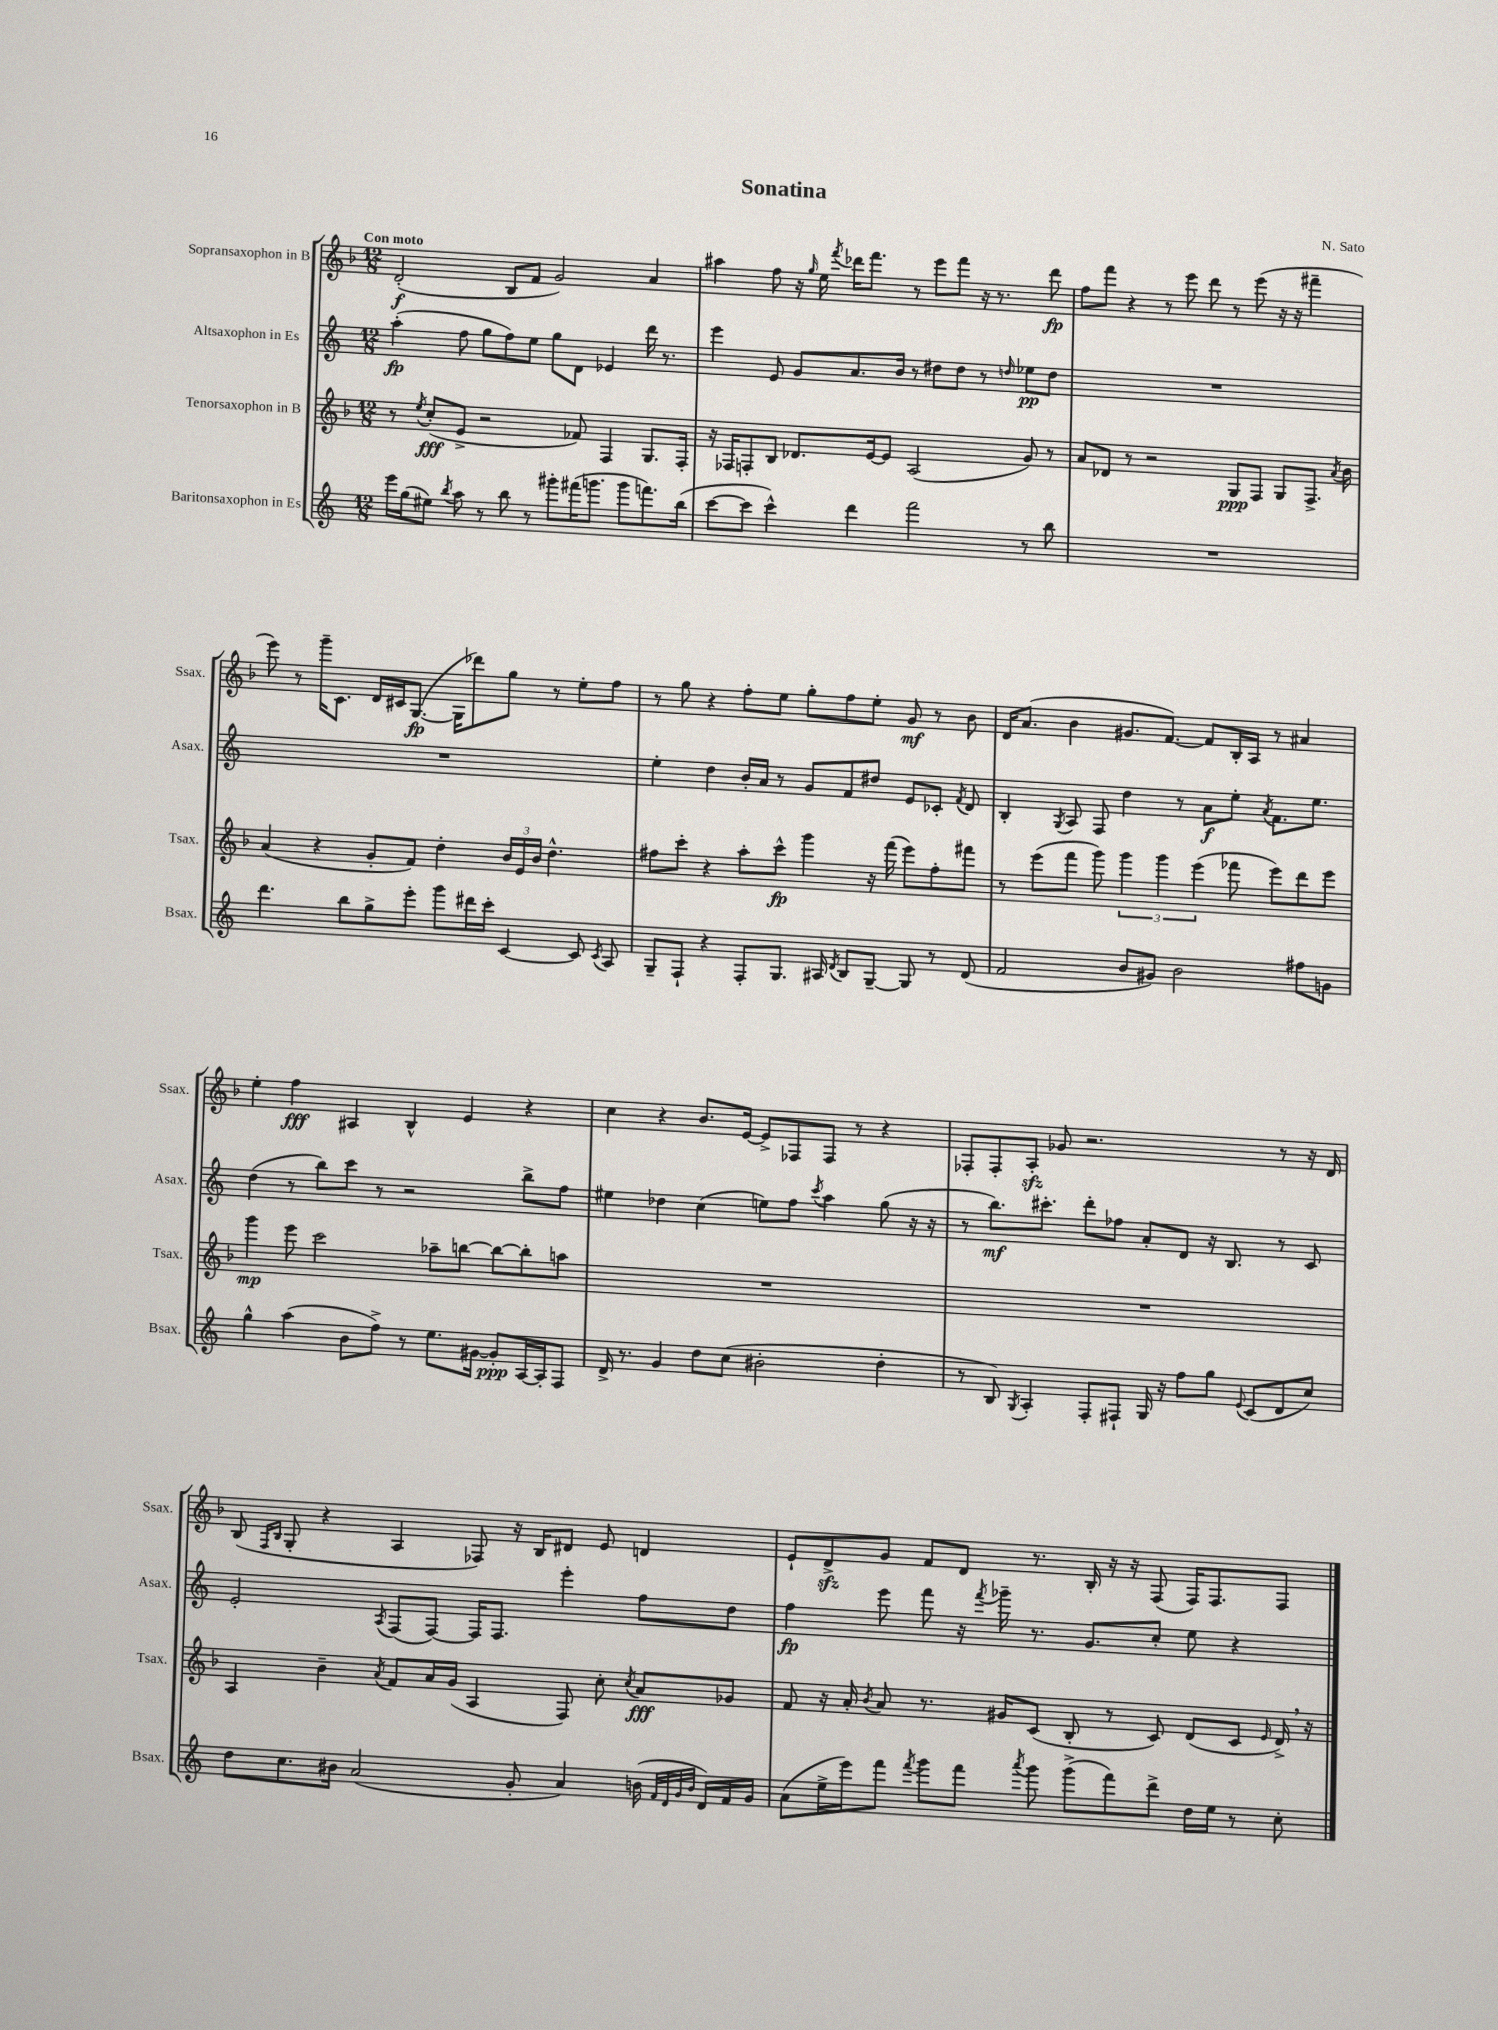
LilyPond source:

\header { title = "Sonatina" composer = "N. Sato" }
<<
\new StaffGroup <<
\new Staff = "s0" \with { instrumentName = "Sopransaxophon in B" shortInstrumentName = "Ssax." } {
    \clef treble \key f \major \numericTimeSignature \time 12/8 \tempo "Con moto"
    \autoBeamOff d'2-.\f( bes8[ f'8] g'2) a'4 |
    ais''4 f''8 r16 \grace { g''16 } e''16 \acciaccatura { f'''8 } des'''16[ f'''8.] r8 e'''8[ f'''8] r16 r8. des'''8\fp |
    f''8[ f'''8] r4 r8 e'''8 d'''8 r8 e'''8( r16 r16 fis'''4-- |
    e'''8) r8 g'''16[-- c'8.] d'16[ cis'16 g8.]~\fp( g16[ des'''8) g''8] r8 e''8[-. f''8] |
    r8 g''8 r4 f''8[-. e''8] g''8[-. f''8 e''8]-. g'8\mf r8 bes'8 |
    d'16[ a'8.]( bes'4 gis'8.[ f'8.]~) f'8[ bes16-. a16] r8 ais'4 |
    e''4-. f''4\fff ais4 bes4-^ e'4 r4 |
    c''4 r4 bes'8.[ e'16]~ e'8[-> fes8 fes8] r8 r4 |
    fes8[-. fes8-. a8]-.\sfz ges'8 r2. r8 r16 d'16 |
    bes8( \grace { f16[ bes16] } g8-. r4 a4 fes8) r16 bes16[ dis'8] e'8 d'4 |
    e'8[-! d'8->\sfz g'8] f'8[ d'8] r8. bes16-. r16 r16 f8( f16[) f8. f8] \bar "|." |
}
\new Staff = "s1" \with { instrumentName = "Altsaxophon in Es" shortInstrumentName = "Asax." } {
    \clef treble \key c \major \numericTimeSignature \time 12/8
    \autoBeamOff a''4-.\fp( f''8 g''8[ f''8) e''8] g''8[ d'8] ees'4 d'''16 r8. |
    e'''4 e'8 g'8[ a'8. b'16] r8 dis''8[ dis''8] r8 \grace { d''16 } ees''8[\pp d''8] |
    R1. |
    R1. |
    e''4-. d''4 b'16[-. a'16] r8 g'8[ f'8 dis''8] e'8[ ces'8]-. \acciaccatura { f'8 } d'8 |
    b4-. \acciaccatura { g8 } a8 f8 d''4 r8 a'8[\f e''8]-. \acciaccatura { a'8 } f'8.[ e''8.] |
    d''4( r8 b''8[) c'''8] r8 r2 b''8[-> f''8] |
    eis''4 des''4 c''4( e''8[) f''8] \acciaccatura { c'''8 } a''4 g''8( r16 r16 |
    r8 b''8.[\mf) cis'''8.]-. d'''8[-. fes''8] a'8[-. d'8] r16 b8. r8 c'8 |
    e'2-. \acciaccatura { a8 } f8[( f8]~) f16[ f8.] e'''4-. f''8[ d''8] |
    f''4\fp e'''8 f'''8 r16 \acciaccatura { f'''8 } ges'''16-- r8. g'8.[ c''8]-. e''8 r4 \bar "|." |
}
\new Staff = "s2" \with { instrumentName = "Tenorsaxophon in B" shortInstrumentName = "Tsax." } {
    \clef treble \key f \major \numericTimeSignature \time 12/8
    \autoBeamOff r8 \acciaccatura { e''8 } c''8[-.\fff( e'8]-> r2 fes'8) f4 g8.[ f16]-. |
    r16 fes16[ f8-. bes8] des'8.[ e'16~ e'8] a2( g'8) r8 |
    a'8[ des'8] r8 r2 g8[\ppp f8] g8[ f8.]-> \acciaccatura { a'8 } bes'16 |
    a'4( r4 g'8[-. f'8]) d''4-. \tuplet 3/2 { bes'16[ e'16 bes'16] } d''4.-^ |
    fis''8[ c'''8]-. r4 a''8[-. c'''8]-^\fp g'''4 r16 f'''16( e'''8[) fis''8-. fis'''8] |
    r8 e'''8[( f'''8] g'''8) \tuplet 3/2 { g'''4 g'''4 e'''4( } fes'''8 e'''8[) d'''8 e'''8] |
    g'''4\mp e'''8 c'''2 aes''8[-- b''8]~ b''8[~ b''8-. a''8] |
    R1. |
    R1. |
    a4 bes'4-- \acciaccatura { a'8 } f'8[ a'16 g'16]( a4 f8) c''8-. \acciaccatura { c''8 } a'8[\fff ges'8] |
    f'8 r16 a'16-. \acciaccatura { bes'8 } a'8 r8. gis'16[ c'8]( bes8-. r8 c'8) d'8[( c'8] \grace { e'16 } d'16->) \breathe r16 \bar "|." |
}
\new Staff = "s3" \with { instrumentName = "Baritonsaxophon in Es" shortInstrumentName = "Bsax." } {
    \clef treble \key c \major \numericTimeSignature \time 12/8
    \autoBeamOff e'''16[ g''16( eis''8]) \acciaccatura { b''8 } a''8 r8 b''8 r8 gis'''8[-. fis'''16( g'''8.] g'''8[ f'''8.) b''16]( |
    c'''8[~ c'''8] c'''4-^) d'''4 f'''2 r8 b''8 |
    R1. |
    d'''4. b''8[ g''8-> e'''8]-. g'''8[ dis'''16 c'''16]-. c'4~ c'8 \acciaccatura { c'8 } a8 |
    g8[-- f8]-! r4 f8[-. g8.] ais16 \acciaccatura { d'8 } b8[ g8]~-- g8 r8 d'8( |
    f'2 b'8[ gis'8]) b'2 fis''8[ g'8] |
    g''4-^ a''4( b'8[ f''8]->) r8 e''8.[ gis'16]~ gis'8[-.\ppp a16~ a16-. f8] |
    d'16-> r8. g'4 d''8[ c''8]( bis'2-. d''4-. |
    r8 b8) \acciaccatura { g8 } a4-. f8[-. fis8]-! g16 r16 f''8[ g''8] \appoggiatura { e'8 } c'8[( d'8 c''8]) |
    d''8[ c''8. bis'16] a'2( g'8-. a'4) b'16( \grace { f'32[ d'32 g'32 b'32] } d'16[) f'16 g'16] |
    a'8[( e''16-> e'''16) f'''8] \acciaccatura { f'''8 } g'''8[ f'''8] \acciaccatura { a'''8 } g'''8 g'''8[->( f'''8) d'''8]-> d''16[ e''16] r8 c''8-. \bar "|." |
}
>>
>>
\layout { \context { \Score \remove "Bar_number_engraver" } }
